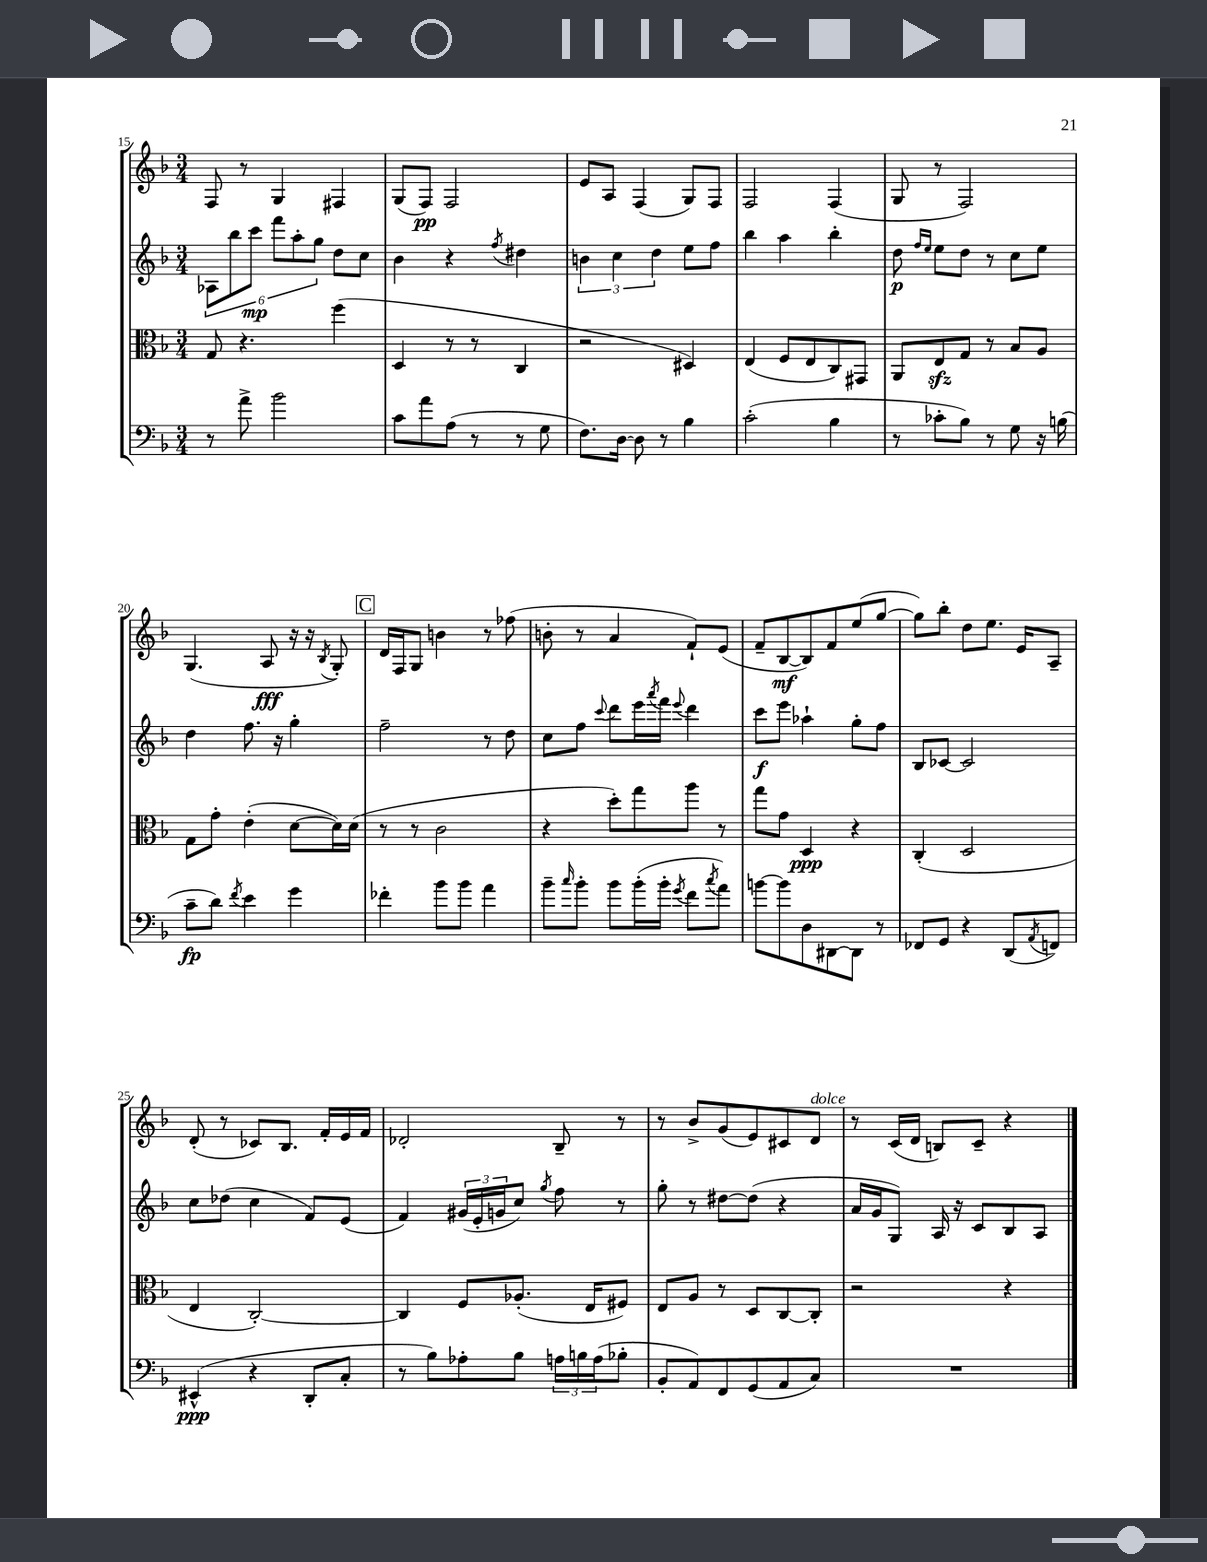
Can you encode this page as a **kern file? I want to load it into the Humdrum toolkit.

**kern	**kern	**kern	**kern
*staff4	*staff3	*staff2	*staff1
*clefF4	*clefC3	*clefG2	*clefG2
*k[b-]	*k[b-]	*k[b-]	*k[b-]
*M3/4	*M3/4	*M3/4	*M3/4
8r	8G	12A-	8F
.	.	12bb-	.
8a^	4.r	.	8r
.	.	12ccc	.
2b-	.	12fff	4G
.	.	12aa'	.
.	.	12gg	.
.	(4ff	8dd	4F#
.	.	8cc	.
=	=	=	=
8c	4D	4b-	(8G
8a	.	.	8F)
(8A	8r	4r	2F
8r	8r	.	.
.	.	8qff	.
8r	4C	4dd#	.
8G	.	.	.
=	=	=	=
8.F)	2r	6b	8e
.	.	.	8A
.	.	6cc	.
[16D	.	.	.
8D]	.	.	(4F
.	.	6dd	.
8r	.	.	.
4B-	4D#)	8ee	8G)
.	.	8ff	8F
=	=	=	=
(2c'	(4E	4bb-	2F
.	8F	4aa	.
.	8E	.	.
4B-	8C)	4bb-'	(4F
.	8GG#	.	.
=	=	=	=
8r	8AA	8dd	8G
.	.	16qqff	.
.	.	16qqee	.
8c-'	8E	8ee	8r
8B-)	8G	8dd	2F)
8r	8r	8r	.
8G	8B-	8cc	.
16r	8A	8ee	.
(16B	.	.	.
=	=	=	=
8c~	8G	4dd	(4.G
8d)	8g'	.	.
8qf	.	.	.
4e	(4e'	8.ff	.
.	.	.	8A
.	.	16r	.
4g	[8d	4gg'	16r
.	.	.	16r
.	.	.	8qB-
.	16d])	.	8G')
.	(16d	.	.
=	=	=	=
4f-'	8r	2ff~	16d
.	.	.	16F
.	8r	.	8G
8b-	2c	.	4b
8b-	.	.	.
4a	.	8r	8r
.	.	8dd	(8ff-
=	=	=	=
8b-~	4r	8cc	8b'
16qqcc	.	.	.
8b-'	.	8ff	8r
.	.	8qqccc	.
8b-	8dd')	8ddd	4a
(16b-'	8gg	16eee	.
.	.	8qaaa	.
16b-'	.	16fff	.
8qg	.	8qqeee	.
8f	8aa	4ddd	8f`)
8qcc	.	.	.
8a)	8r	.	(8e
=	=	=	=
[8b	8gg	8ccc	8f~
8b]	8g	8eee	[8B-
8D	4D	4aa-`	8B-])
[8DD#	.	.	8f
8DD#]	4r	8gg'	(8ee
8r	.	8ff	[8gg
=	=	=	=
8FF-	(4C'	8B-	8gg])
8GG	.	[8c-	8bb-'
4r	2D	2c-]	8dd
.	.	.	8.ee
(8DD	.	.	.
.	.	.	16e
8qAA	.	.	.
8FF)	.	.	8A~
=	=	=	=
(4EE#^^	4E	8cc	(8d'
.	.	(8dd-	8r
4r	[2C')	4cc	8c-)
.	.	.	8.B-
8DD'	.	8f)	.
.	.	.	16f'
8C'	.	(8e	16e
.	.	.	16f
=	=	=	=
8r	4C]	4f)	2d-'
8B-)	.	.	.
8A-'	8F	(24g#	.
.	.	24e'	.
.	.	24g	.
8B-	(8.A-'	8cc)	.
.	.	8qgg	.
24A	.	8ff	8B-~
24B	.	.	.
.	16E	.	.
(24A	.	.	.
8B-'	8F#)	8r	8r
=	=	=	=
8BB-'	8E	8gg'	8r
8AA)	8A	8r	8b-^
8FF	8r	[8dd#	(8g
(8GG	8D	(8dd#]	8e)
8AA	[8C	4r	8c#
8C)	8C']	.	8d
=	=	=	=
2.r	2r	16a	8r
.	.	16g	.
.	.	8G)	(16c
.	.	.	16d
.	.	16A	8B)
.	.	16r	.
.	.	8c	8c~
.	4r	8B-	4r
.	.	8A	.
==	==	==	==
*-	*-	*-	*-
